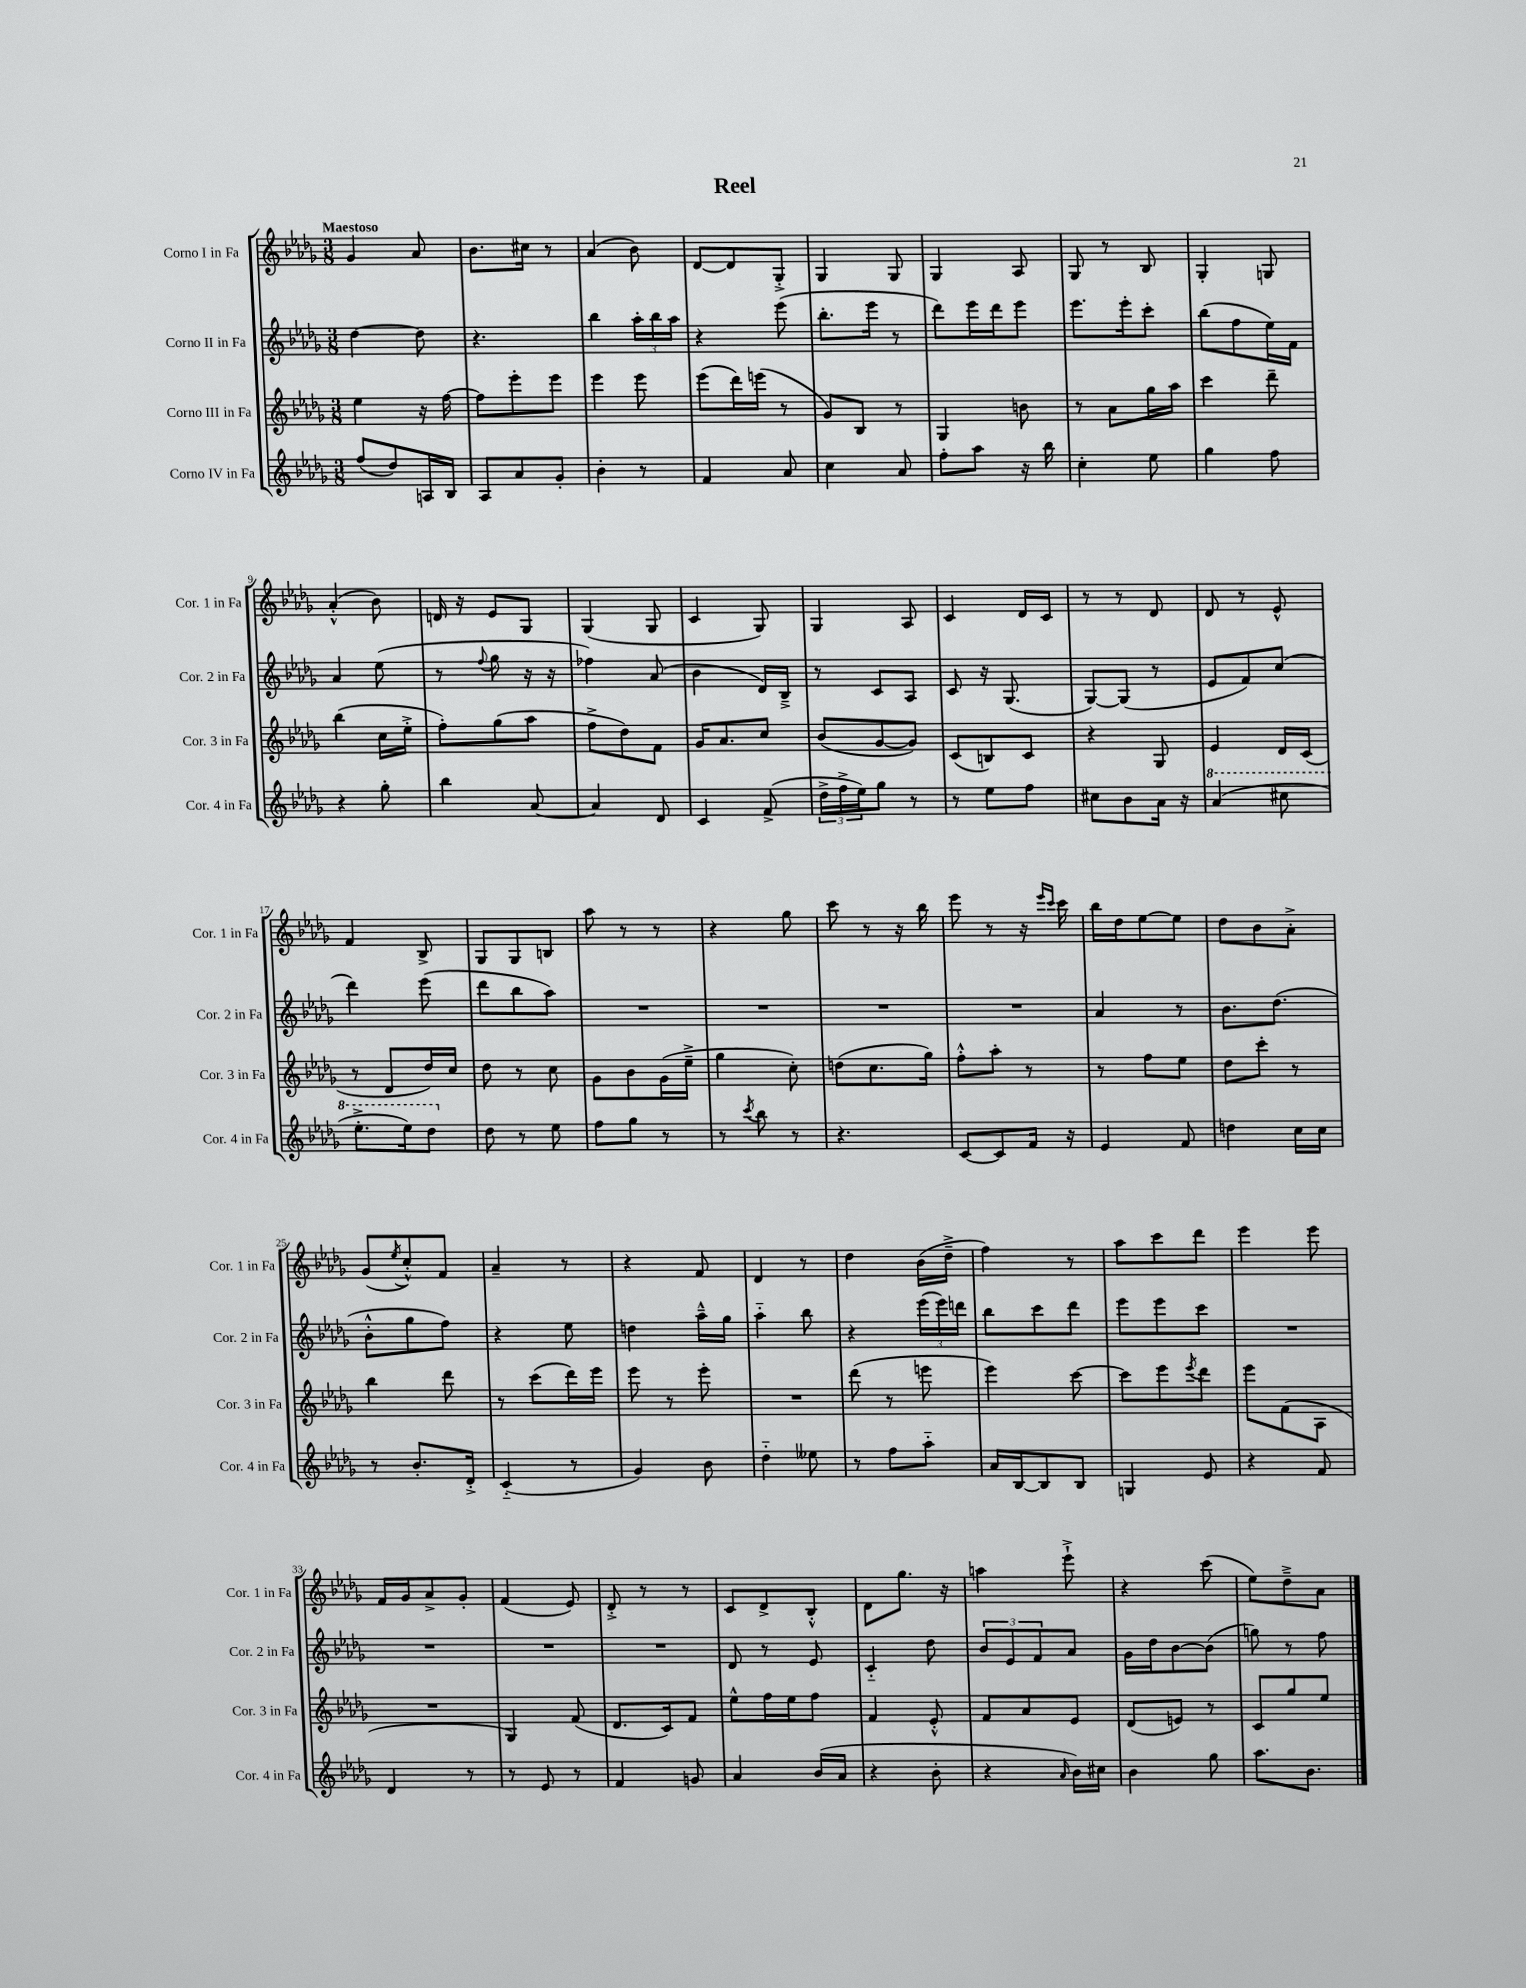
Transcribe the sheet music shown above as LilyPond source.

\header { title = "Reel" }
<<
\new StaffGroup <<
\new Staff = "s0" \with { instrumentName = "Corno I in Fa" shortInstrumentName = "Cor. 1 in Fa" } {
    \clef treble \key des \major \numericTimeSignature \time 3/8 \tempo "Maestoso"
    ges'4 aes'8 |
    bes'8. cis''16 r8 |
    aes'4( bes'8) |
    des'8~ des'8 ges8-.-> |
    ges4 ges8 |
    ges4 aes8 |
    ges8 r8 bes8 |
    ges4-. g8 |
    aes'4-.-^( bes'8) |
    d'16 r16 ees'8 ges8 |
    ges4( ges8 |
    c'4 ges8) |
    ges4 aes8 |
    c'4 des'16 c'16 |
    r8 r8 des'8 |
    des'8 r8 ees'8-^ |
    f'4 bes8-> |
    ges8 ges8 b8 |
    aes''8 r8 r8 |
    r4 ges''8 |
    c'''8 r8 r16 bes''16 |
    ees'''8 r8 r16 \grace { ees'''16 c'''16 } c'''16 |
    bes''16 des''16 ees''8~ ees''8 |
    des''8 bes'8 aes'8-.-> |
    ges'8( \acciaccatura { ees''8 } c''8-.-^) f'8 |
    aes'4-- r8 |
    r4 f'8 |
    des'4 r8 |
    des''4 bes'16( des''16---> |
    f''4) r8 |
    aes''8 c'''8 des'''8 |
    ees'''4 ees'''8 |
    f'16 ges'16 aes'8-> ges'8-. |
    f'4( ees'8) |
    des'8-.-> r8 r8 |
    c'8 des'8-> bes8-.-^ |
    des'8 ges''8. r16 |
    a''4 ees'''8-!-> |
    r4 c'''8( |
    ees''8) des''8---> aes'8 \bar "|." |
}
\new Staff = "s1" \with { instrumentName = "Corno II in Fa" shortInstrumentName = "Cor. 2 in Fa" } {
    \clef treble \key des \major \numericTimeSignature \time 3/8
    des''4~ des''8 |
    r4. |
    bes''4 \tuplet 3/2 { aes''16-. bes''16 aes''16 } |
    r4 ees'''8( |
    bes''8.-. ees'''16 r8 |
    des'''8) ees'''16 des'''16 ees'''8 |
    ees'''8. ees'''16-. c'''8-. |
    bes''8( f''8 ees''16) f'16 |
    aes'4 ees''8( |
    r8 \appoggiatura { f''8 } ges''8 r16 r16 |
    fes''4) aes'8( |
    bes'4 des'16) bes16---> |
    r8 c'8 aes8 |
    c'8 r16 ges8.( |
    ges8~) ges8( r8 |
    ees'8 f'8) c''8( |
    des'''4) ees'''8( |
    des'''8 bes''8 aes''8) |
    R4. |
    R4. |
    R4. |
    R4. |
    aes'4 r8 |
    bes'8. des''8.( |
    bes'8-.-^ ges''8 f''8) |
    r4 ees''8 |
    d''4 aes''16---^ ges''16 |
    aes''4-_ bes''8 |
    r4 \tuplet 3/2 { ees'''16( ees'''16) d'''16 } |
    bes''8 c'''8 des'''8 |
    ees'''8 ees'''8 c'''8 |
    R4. |
    R4. |
    R4. |
    R4. |
    des'8 r8 ees'8 |
    c'4-_ des''8 |
    \tuplet 3/2 { bes'8 ees'8 f'8 } aes'8 |
    ges'16 des''16 bes'8~ bes'8( |
    g''8) r8 f''8 \bar "|." |
}
\new Staff = "s2" \with { instrumentName = "Corno III in Fa" shortInstrumentName = "Cor. 3 in Fa" } {
    \clef treble \key des \major \numericTimeSignature \time 3/8
    ees''4 r16 f''16~ |
    f''8 ees'''8-. ees'''8 |
    ees'''4 ees'''8 |
    ees'''8( des'''16) e'''16( r8 |
    ges'8) bes8 r8 |
    ges4 b'8 |
    r8 aes'8 ges''16 aes''16 |
    c'''4 des'''8-- |
    bes''4( c''16 ees''16-.-> |
    f''8-.) ges''8( aes''8 |
    f''8-> des''8) f'8 |
    ges'16 aes'8. c''8 |
    bes'8( ges'8~ ges'8) |
    c'8( b8) c'8 |
    r4 ges8 |
    ees'4 des'16 c'16( |
    r8 des'8 des''16) c''16 |
    des''8 r8 c''8 |
    ges'8 bes'8 ges'16( ees''16---> |
    ges''4 c''8-.) |
    d''8( c''8. ges''16) |
    f''8-.-^ aes''8-. r8 |
    r8 f''8 ees''8 |
    des''8 c'''8-. r8 |
    bes''4 des'''8 |
    r8 c'''8( des'''16) ees'''16 |
    ees'''8 r8 ees'''8-. |
    R4. |
    des'''8( r8 e'''8 |
    ees'''4) c'''8~ |
    c'''8 ees'''8 \acciaccatura { ees'''8 } des'''8 |
    ees'''8 f'8( aes8 |
    R4. |
    ges4) f'8( |
    des'8. c'16) f'8 |
    ees''8-^ f''16 ees''16 f''8 |
    f'4 ees'8-.-^ |
    f'8 aes'8 ees'8 |
    des'8( e'8) r8 |
    c'8 ges''8 ees''8 \bar "|." |
}
\new Staff = "s3" \with { instrumentName = "Corno IV in Fa" shortInstrumentName = "Cor. 4 in Fa" } {
    \clef treble \key des \major \numericTimeSignature \time 3/8
    f''8( des''8) a16 bes16 |
    aes8 aes'8 ges'8-. |
    bes'4-. r8 |
    f'4 aes'8 |
    c''4 aes'8 |
    f''8-. aes''8 r16 bes''16 |
    c''4-. ees''8 |
    ges''4 f''8 |
    r4 ges''8-. |
    bes''4 aes'8~ |
    aes'4 des'8 |
    c'4 f'8->( |
    \tuplet 3/2 { des''16-> f''16-> ees''16) } ges''8 r8 |
    r8 ees''8 f''8 |
    cis''8 bes'8 aes'16 r16 |
    \ottava #1 aes''4( cis'''8 |
    ees'''8.-.-> ees'''16) des'''8 \ottava #0 |
    des''8 r8 ees''8 |
    f''8 ges''8 r8 |
    r8 \acciaccatura { c'''8 } bes''8 r8 |
    r4. |
    c'8~ c'8 f'16 r16 |
    ees'4 f'8 |
    d''4 c''16 c''16 |
    r8 bes'8.-. des'16-.-> |
    c'4-_( r8 |
    ges'4) bes'8 |
    des''4-_ eeses''8 |
    r8 f''8 aes''8-_ |
    aes'16 bes16~ bes8 bes8 |
    g4 ees'8 |
    r4 f'8 |
    des'4 r8 |
    r8 ees'8 r8 |
    f'4 g'8 |
    aes'4 bes'16( aes'16 |
    r4 bes'8-. |
    r4 \grace { aes'16 } bes'16) cis''16 |
    bes'4 ges''8 |
    aes''8. bes'8. \bar "|." |
}
>>
>>
